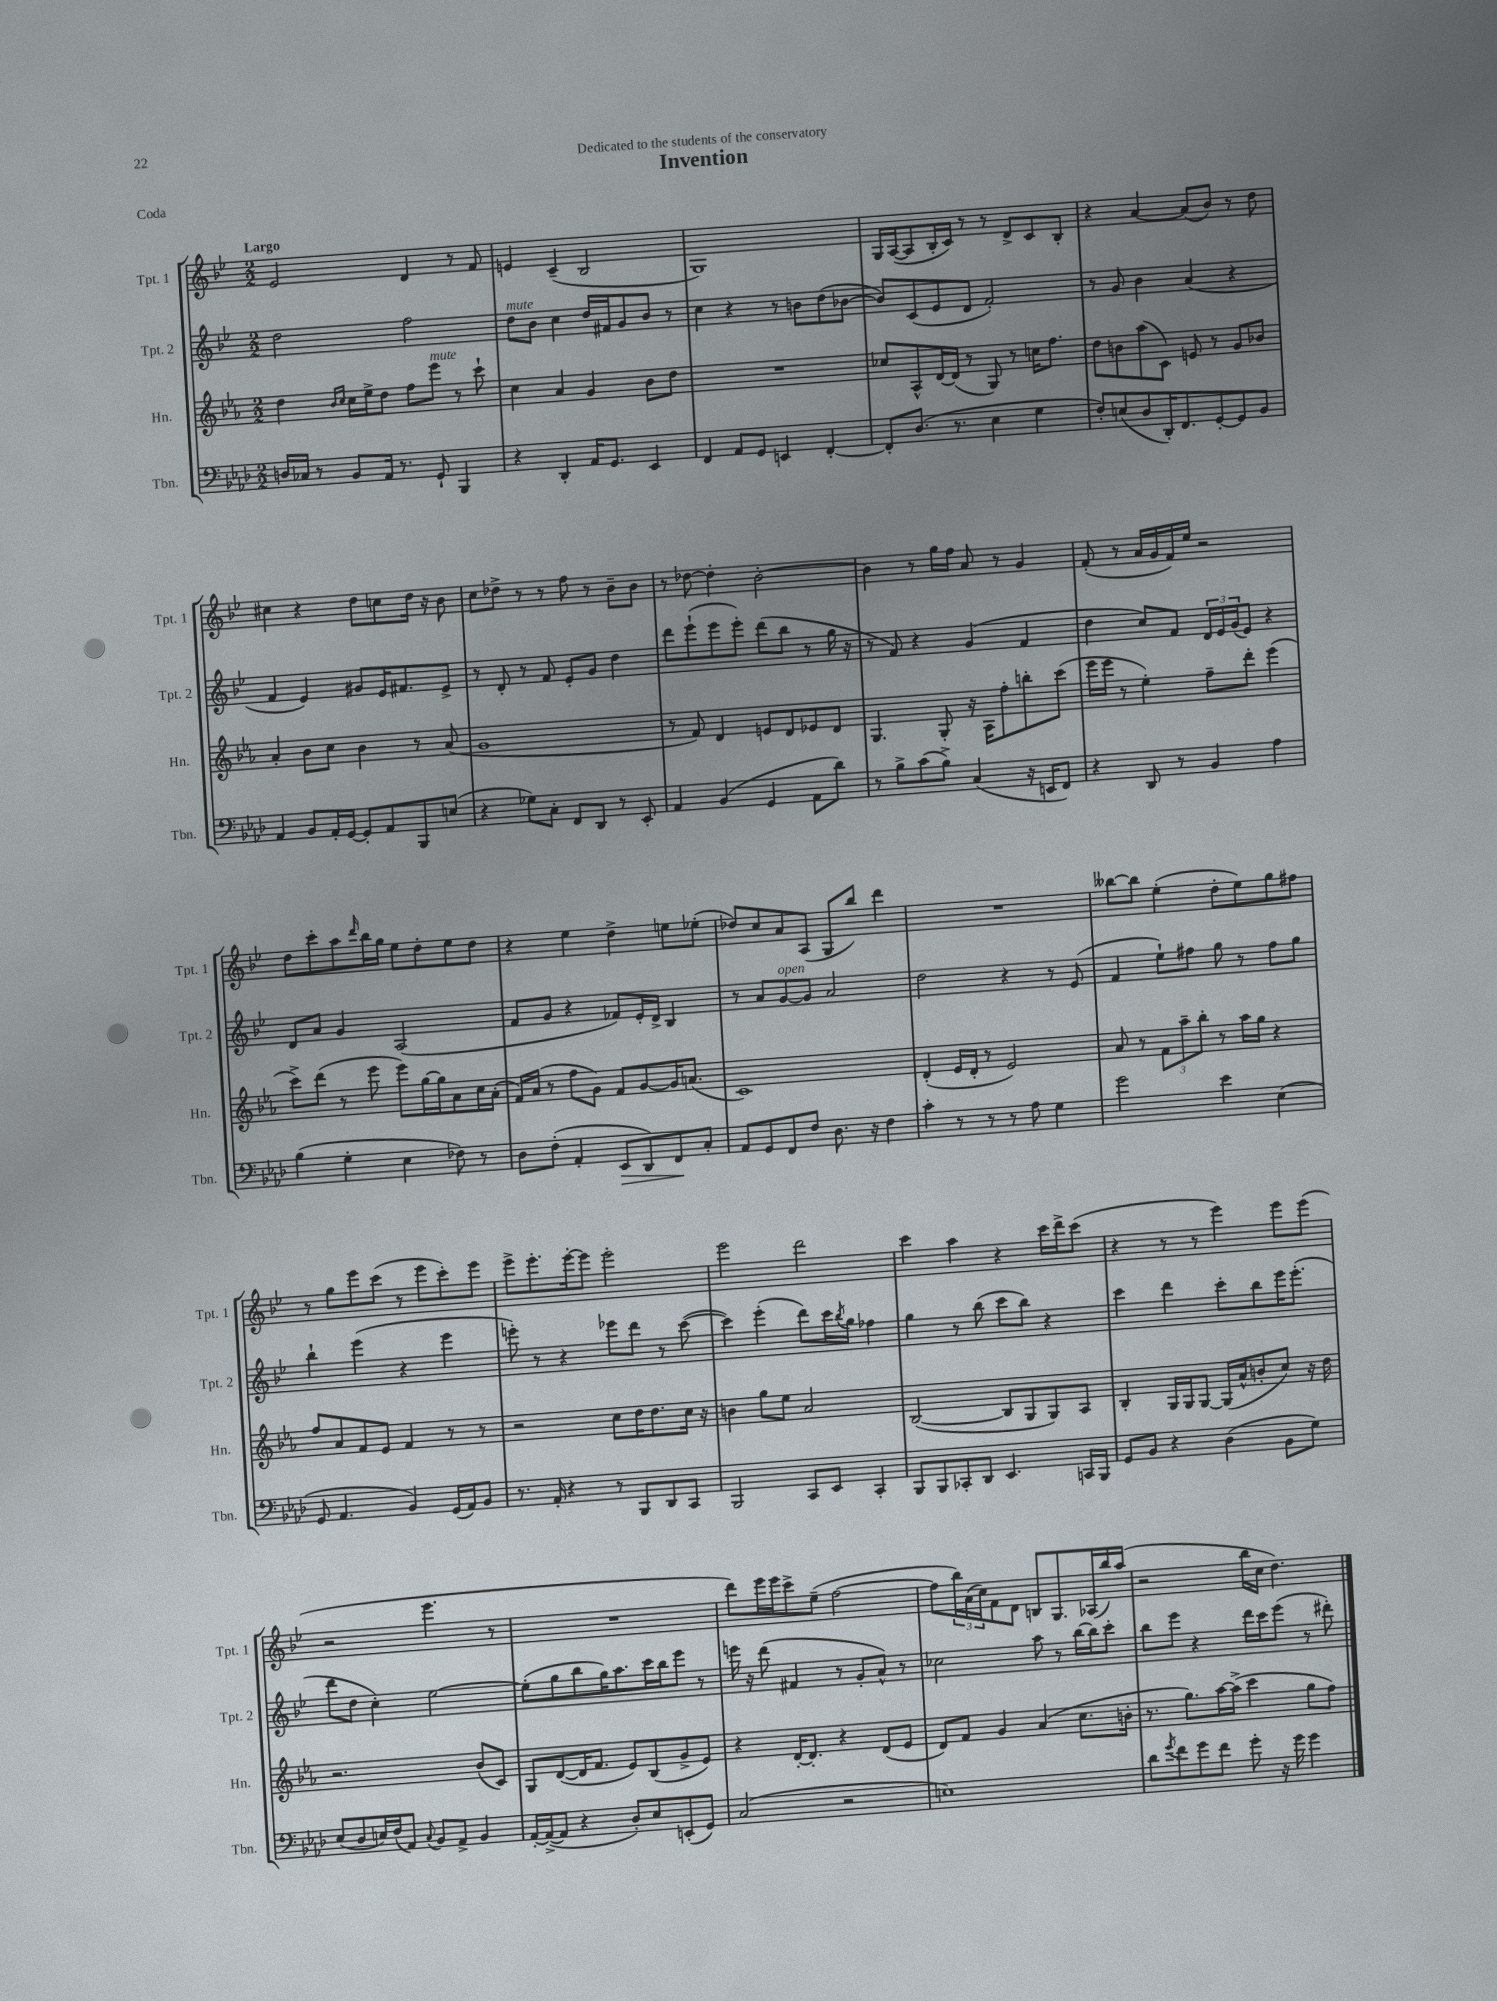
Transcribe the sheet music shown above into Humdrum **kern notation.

**kern	**kern	**kern	**kern
*staff4	*staff3	*staff2	*staff1
*clefF4	*clefG2	*clefG2	*clefG2
*k[b-e-a-d-]	*k[b-e-a-]	*k[b-e-]	*k[b-e-]
*M2/2	*M2/2	*M2/2	*M2/2
16D/LL	4dd\	2dd\	2e-/
16C-/JJ	.	.	.
8r	.	.	.
.	16qqb-/LL	.	.
.	16qqcc/JJ	.	.
8BB-/L	16cc\LL	.	.
.	16ee-^\J	.	.
16AA-/Jk	8dd\J	.	.
8.r	.	.	.
.	8ff\L	2ff\	4d/
8GG`/	8eee-\J	.	.
4BBB-/	8r	.	8r
.	8ccc`\	.	8f/
=	=	=	=
4r	4cc\	8dd\L	4e/
.	.	8b-\J	.
4DD-'/	4a-/	4cc\	(4c~/
16AA-/LK	4g/	16dd/LL	2B-/
8.GG/J	.	16f#/J	.
.	.	8g/	.
4EE-/	8b-\L	8b-/J	.
.	8dd\J	8r	.
=	=	=	=
4FF/	1r	4cc\	1G)
8AA-/L	.	4r	.
8GG/J	.	.	.
4EE/	.	8r	.
.	.	8b\L	.
[4FF'/	.	(8dd\	.
.	.	[8b-\J	.
=	=	=	=
8FF'/]L	8cc-/L	8b-/]L)	16G/LL
.	.	.	([16A/J
(8.D-/J	8A-^^/	(8c/	8A/]
.	[16d/L	8e-/	16B-'/L
8.r	(16d/]JJ	.	16c/JJ)
.	8r	8d/J	8r
4E-\	8G/)	2f'/)	8r
.	8r	.	8d^/L
4G\	16cc\LK	.	8c/
.	8.ff\J	.	.
.	.	.	8B-'/J
=	=	=	=
8F'/L)	8dd\L	8r	4r
(8E/	8b\	8g/	.
8D-/	(8aa-\	4b-\	[4a/
16DD-'/K)	8c\J)	.	.
8.FF/	.	.	.
.	8e/	(4a/	(8a/]L
[8GG'/	8r	.	8b-/J)
8GG/]	8g/L	4r	8r
8BB-/J	8b-/J	.	8dd\
=	=	=	=
4AA-/	4a-'/	4f/	4cc#\
8BB-/L	8b-\L	4e-/)	4r
16AA-'/L	8cc\J	.	.
[16GG/JJ	.	.	.
8GG'/]L	4b-\	8g#/L	8dd\L
8AA-/	.	16e-/K	8cc\
.	.	8.f#/	.
8BBB-/	8r	.	16dd\Jk
.	.	.	16r
(8E/J	(8a-/	8e-^/J	8b-\
=	=	=	=
4r	1g	8r	8cc\L
.	.	8d'/	8dd-^\J
8G-\L)	.	8r	8r
8C'\J	.	8f/	8r
8FF/L	.	8e-'/L	8ff\
8DD-/J	.	8g/J	8r
8r	.	4dd\	8b-~\L
8EE-'/	.	.	8b-\J
=	=	=	=
4AA-/	8r	8ddd\L	8r
.	8f/)	(8eee-`\	[8dd-\
(4BB-/	4d/	8eee-\	4dd-'\]
.	.	8eee-'\J)	.
4GG/	8e/L	(8ddd\L	[2b-'\
.	8d/	8bb-\J	.
8AA-\L	8e-/	8r	.
8d-\J)	8d/J	16gg\	.
.	.	16r	.
=	=	=	=
8r	4.G/	8r	4b-\]
8B-^\L	.	8f/)	.
(8c\	.	4r	8r
8B-^\J)	8G'/	.	16gg\LL
.	.	.	16ff\JJ
(4C/	16r	(4g/	8a/
.	16A-\LK	.	.
.	8ff'\	.	8r
16r	8bb'\	4f/	4g/
16EE/LK	.	.	.
8FF/J)	(8ccc\J	.	.
=	=	=	=
4r	16eee-\LL	4dd\	(8f'/
.	16eee-\JJ	.	.
.	8r	.	8r
8DD-/	4ee-'\)	8cc/L)	16a/LL
.	.	.	16g/
8r	.	8f/J	16f/)
.	.	.	16ee-/JJ
4BB-/	8ff~\L	24d/LL	2r
.	.	24e-/	.
.	.	(24g/J	.
.	8ddd'\J	8e-/J)	.
4A-\	(4eee-\	4r	.
=	=	=	=
(4B-\	8ccc^\L)	8d/L	8dd\L
.	(8ddd\J	8a/J	8ccc'\
4G'\	8r	4g/	8aa\
.	.	.	16qqddd/
.	8eee-\	.	16bb-\L
.	.	.	16gg\JJ
4E-\	8eee-\L)	(2A/	8ee-\L
.	[16gg\L	.	8dd'\
.	16gg\]J	.	.
8F-\)	8a-\	.	8ee-\
8r	16cc\L	.	8dd\J
.	(16a-'\JJ	.	.
=	=	=	=
8D-\L	16f/LL)	8f/L	4r
.	(16a-/JJ	.	.
(8F'\J	8r	8g/J	.
4AA-'/	8ff\L	4r	4ee-\
.	8g\J)	.	.
8EE-/L	8f/L	8f-/L)	4dd^\
8DD-/)	[8g/	16e-'/L	.
.	.	16d^/JJ	.
8FF/	16g/]K	4B-/	8ee\L
.	(8.a/J	.	.
8C'/J	.	.	(8ee-'\J
=	=	=	=
8AA-/L	1c)	8r	8dd-/L)
8GG/	.	8a/L	8cc/
8FF/	.	[8g/	8a/
8F/J	.	8g/]J	(8A/J
8.D-\	.	2a/	8G/L
.	.	.	8bb-/J)
16r	.	.	.
4F\	.	.	4ddd\
=	=	=	=
4c'\	(4d'/	2dd\	1r
8r	16e-/LL	.	.
.	16d'/JJ	.	.
8r	8r	.	.
8r	2e-/)	4r	.
8A-\	.	.	.
4G\	.	8r	.
.	.	(8e-/	.
=	=	=	=
2g\	8a-/	4f/	[8bb--\L
.	8r	.	8bb--\]J
.	12f\L	8ee-`\L)	(4ee-'\
.	12aa-~\	.	.
.	.	8ff#\J	.
.	12bb-'\J	.	.
4e-\	8r	8gg\	8dd'\L
.	16aa-\LL	8r	8ee-\)
.	16gg\JJ	.	.
(4E-\	4r	8ff#\L	8gg\
.	.	8gg\J	8ff#\J
=	=	=	=
8GG/	8ff/L	4bb-`\	8r
4.AA-/	8a-/	.	8gg\L
.	8f/	(4eee-\	8eee-\
.	8e-/J	.	(8ccc\J
4BB-/)	4f/	4r	8r
.	.	.	8eee-\L
(16GG/LL	8r	4eee-\	8ccc'\)
16AA-/J)	.	.	.
8BB-/J	8r	.	8eee-\J
=	=	=	=
8.r	2r	8eee'\)	8eee-^\L
.	.	8r	8.eee-'\
16AA-'/	.	.	.
4r	.	4r	.
.	.	.	[16eee-'\k
.	.	.	8eee-\]J
8r	8cc\L	8eee-\L	2eee-'\
8BBB-/L	16dd\K	8ddd\J	.
.	8.dd\	.	.
8DD-/	.	8r	.
8CC/J	16cc\Jk	([8ccc\	.
.	16r	.	.
=	=	=	=
2BBB-/	4b\	4ccc\])	2eee-\
.	8gg\L	(4eee-'\	.
.	8ee-\J	.	.
8CC/L	2a-/	8ddd\L)	2ddd\
8EE-/J	.	16ccc\L	.
.	.	8qbb-/	.
.	.	16gg\JJ	.
4CC'/	.	4ff-\	.
=	=	=	=
8BBB-/L	([2B-/	4gg\	4ccc\
8BBB-/	.	.	.
8CC-'/	.	8r	4aa\
8DD-/J	.	(8bb-\	.
4.EE-/	8B-/]L	8ccc\L	4r
.	8G/	8bb-\J)	.
.	8G/)	4r	16ccc\LL
.	.	.	16ddd^\J
16CC/LL	8A-/J	.	(8ccc\J
16BBB-/JJ	.	.	.
=	=	=	=
8GG/L	4B-'/	4ccc\	4r
8BB-/J	.	.	.
4r	16G/LL	4ddd\	8r
.	16G/J	.	.
.	[8G/J	.	8r
(4D-\	(16G/]LL	8ccc'\L	4eee-\)
.	16a-^^/J	.	.
.	8b'/	8bb-\	.
8BB-\L	8cc/J)	16eee-\K	8eee-\L
.	.	(8.eee-'\J	.
8G\J)	16r	.	(8eee-\J
.	16dd\	.	.
=	=	=	=
(8E-/L	2.r	8ddd\L	2r
8D-/	.	8dd\J	.
16E/L)	.	4cc'\)	.
(16F/J	.	.	.
8AA-/J)	.	.	.
8qqC/	.	.	.
8BB-/L	.	[2ee-\	4.eee-\
8AA-^/J	.	.	.
4BB-/	(8b-/L	.	.
.	8c/J)	.	8r
=	=	=	=
[16AA-'/LL	8G/L	(8ee-'\]L	1r
(16AA-^/_J	.	.	.
8AA-/]J	([8d/	8gg\	.
4r	16d/]K	8bb-\	.
.	8.f/J	.	.
.	.	16gg\K)	.
.	.	8.aa\	.
8D-'/L)	8e-/L)	.	.
8E-/	(8B-/	16ccc\L	.
.	.	16bb-\J	.
(8EE'/	8g^/	8eee-\J	.
8GG/J)	8e-/J)	8r	.
=	=	=	=
(2C/	4r	16eee\	8ddd\L)
.	.	16r	.
.	.	(8ddd\	16eee-\L
.	.	.	16eee-\J
.	[16d'/LK	4f#/	8ccc^\
.	8.d'/]J	.	.
.	.	.	(8ee-~\J
2r	4r	8r	[2ff\
.	.	8g'/L	.
.	(8d/L	8a^^/J)	.
.	8e-/J	8r	.
=	=	=	=
1E)	8d/L)	2cc-\	8ff\]L
.	8f/J	.	24bb-\L)
.	.	.	(24a\
.	.	.	24cc\J)
.	4g/	.	8f\
.	.	.	8d\J
.	(4a-/	8aa\	8B/L
.	.	8r	8.G/
.	8.cc\L	[16bb-\LL	.
.	.	16bb-\]J	(16A-/L
.	.	8ccc'\J	16bb-/)
.	16b'\Jk	.	(16aa/JJ
=	=	=	=
8d-\L	8.r	8bb-\L	2r
8qg/	.	.	.
8f\	.	8eee-\J	.
.	8.gg\L)	.	.
8g\	.	4r	.
8f\J	[16aa-\L	.	.
.	(16aa-^\]JJ	.	.
8g'\	4ccc\	16ddd\LL	16bb-\LL
.	.	16ccc\J	16cc\JJ
16r	.	(8eee-\J	4.dd\)
16g\	.	.	.
4g\	8gg\L	8r	.
.	8ff\J)	8ddd#'\)	.
==	==	==	==
*-	*-	*-	*-
